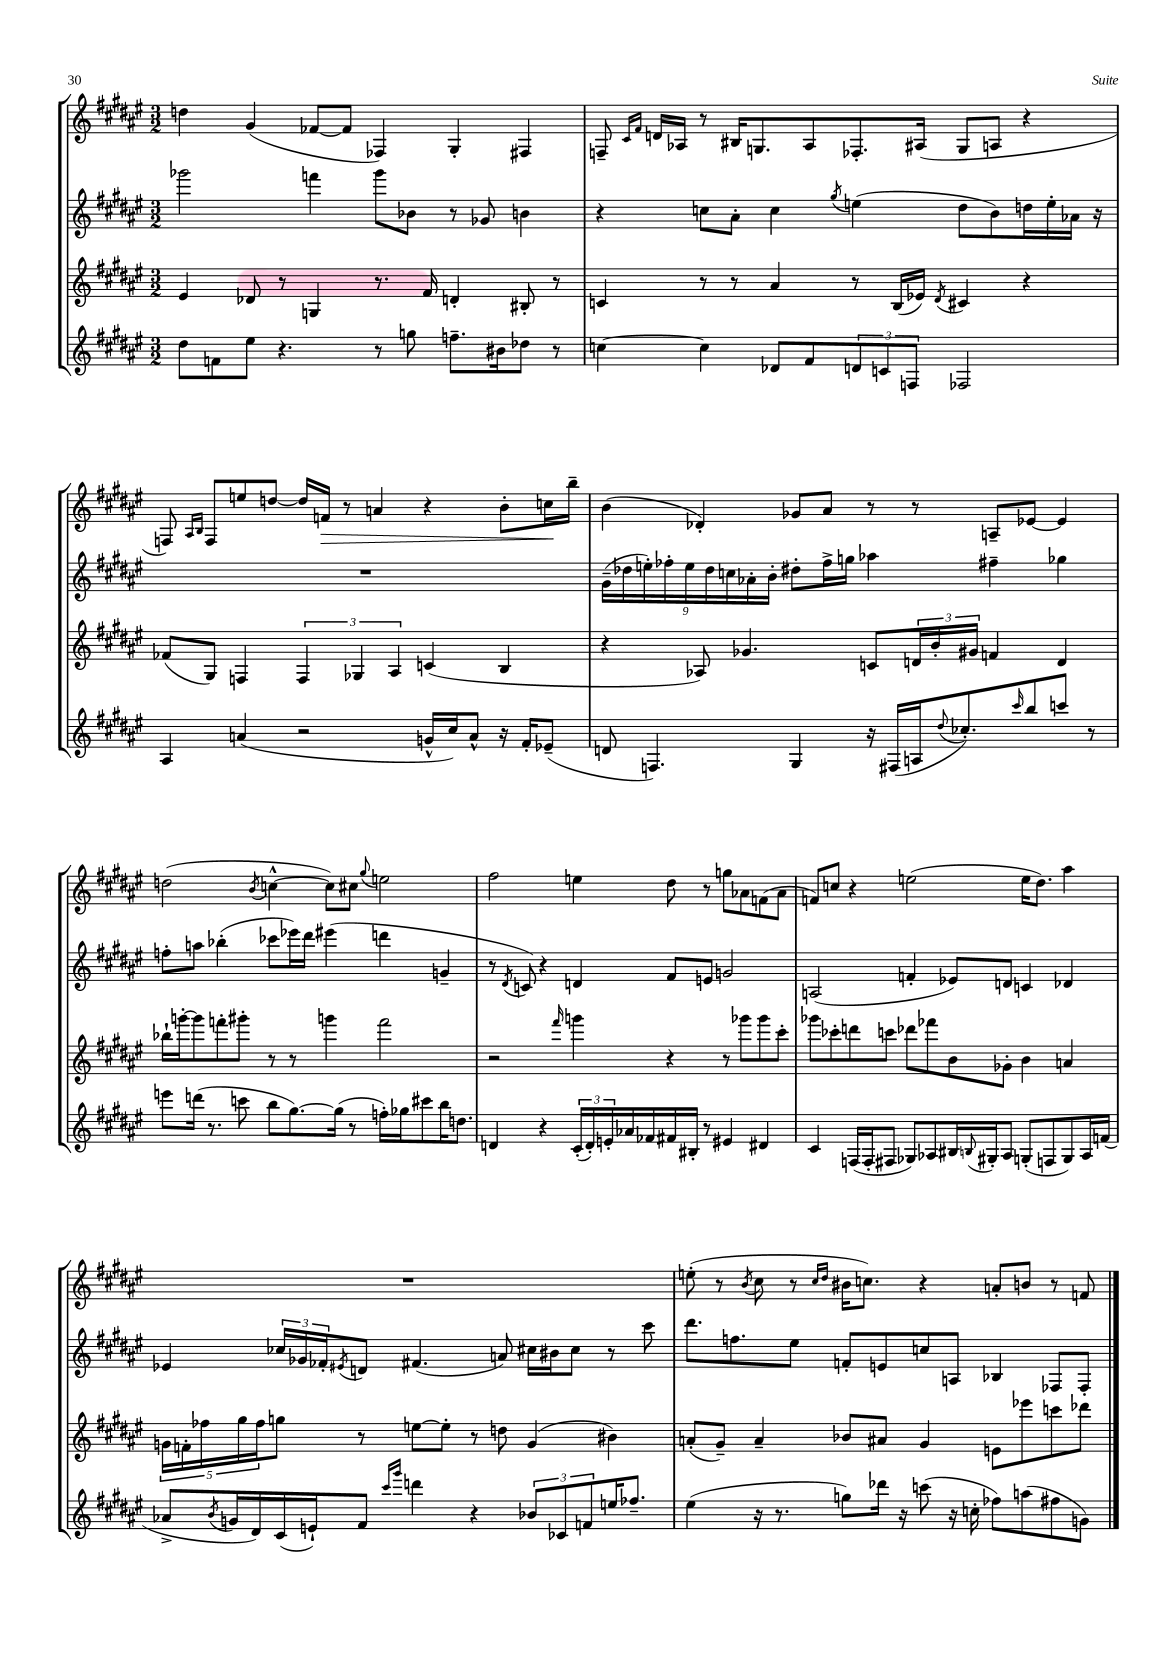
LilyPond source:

<<
\new StaffGroup <<
\new Staff = "s0" {
    \clef treble \key fis \major \numericTimeSignature \time 3/2
    d''4 gis'4( fes'8~ fes'8 fes4) gis4-. fis4 |
    f8-- \grace { cis'16 fis'16 } d'16 aes16 r8 bis16 g8. aes8 fes8.-. ais16( g8 a8 r4 |
    f8) \grace { ais16 b16 } f8 e''8 d''8~ d''16 f'16\> r8 a'4 r4 b'8-. c''16\! b''16-- |
    b'4( des'4-.) ges'8 ais'8 r8 r8 a8-- ees'8~ ees'4 |
    d''2( \acciaccatura { b'8 } c''4~-^ c''8) cis''8 \appoggiatura { gis''8 } e''2 |
    fis''2 e''4 dis''8 r8 g''8 aes'8 f'8( aes'8 |
    f'8) c''8 r4 e''2( e''16 dis''8.) ais''4 |
    R1. |
    e''8-.( r8 \acciaccatura { b'8 } cis''8 r8 \grace { cis''16 dis''16 } bis'16 c''8.) r4 a'8-. b'8 r8 f'8 \bar "|." |
}
\new Staff = "s1" {
    \clef treble \key fis \major \numericTimeSignature \time 3/2
    ges'''2 f'''4 ges'''8 bes'8 r8 ges'8 b'4 |
    r4 c''8 ais'8-. c''4 \acciaccatura { gis''8 } e''4( dis''8 b'8) d''16 e''16-. aes'16 r16 |
    R1. |
    \tuplet 9/8 { gis'16--( des''16 e''16-.) fes''16-. e''16 des''16 c''16 aes'16-. b'16-. } dis''8-. fes''16-> g''16 aes''4 fis''4-- ges''4 |
    f''8-. a''8 bes''4-.( ces'''8 ees'''16) dis'''16 eis'''4( d'''4 g'4-- |
    r8 \acciaccatura { dis'8 } c'8) r4 d'4 fis'8 e'8 g'2 |
    a2( f'4-. ees'8) d'8 c'4 des'4 |
    ees'4 \tuplet 3/2 { ces''16 ges'16 fes'16-. } \acciaccatura { eis'8 } d'8 fis'4.( a'8) cis''16 bis'16 cis''8 r8 cis'''8 |
    dis'''8. f''8. eis''8 f'8-. e'8 c''8 a8 bes4 fes8 fes8-. \bar "|." |
}
\new Staff = "s2" {
    \clef treble \key fis \major \numericTimeSignature \time 3/2
    eis'4 des'8 r8 g4 r8. fis'16 d'4-. bis8-. r8 |
    c'4 r8 r8 ais'4 r8 b16( ees'16) \acciaccatura { dis'8 } cis'4 r4 |
    fes'8( gis8) f4 \tuplet 3/2 { f4 ges4 ais4 } c'4( b4 |
    r4 aes8) ges'4. c'8 \tuplet 3/2 { d'16 b'16-. gis'16 } f'4 d'4 |
    bes''16-! g'''16~-. g'''8 f'''8-. gis'''8-. r8 r8 g'''4 f'''2 |
    r2 \grace { fis'''16 } g'''4 r4 r8 ges'''8 ges'''8 cis'''8-. |
    ges'''8 ces'''8-. d'''8 c'''8 des'''8 fes'''8 b'8 ges'8-. b'4 a'4 |
    \tuplet 5/4 { g'16 f'16-. fes''16 gis''16 fes''16 } g''8 r8 e''8~ e''8-. r8 d''8 g'4( bis'4) |
    a'8-.( gis'8--) a'4-- bes'8 ais'8 gis'4 e'8 ees'''8 c'''8 des'''8 \bar "|." |
}
\new Staff = "s3" {
    \clef treble \key fis \major \numericTimeSignature \time 3/2
    dis''8 f'8 eis''8 r4. r8 g''8 f''8.-- bis'16 des''8 r8 |
    c''4~ c''4 des'8 fis'8 \tuplet 3/2 { d'8 c'8 f8 } fes2 |
    ais4 a'4( r2 g'16-^ cis''16) a'8-^ r16 fis'16-. ees'8--( |
    d'8 f4.) gis4 r16 fis16( a16 \appoggiatura { dis''8 } ces''8.-.) \grace { cis'''16 } b''8 c'''8 r8 |
    e'''8 d'''16( r8. c'''8 b''8 gis''8.~) gis''16( r8 f''16-.) ges''16 cis'''8 b''16 d''8. |
    d'4 r4 \tuplet 3/2 { cis'16-.( d'16-.) e'16-. } aes'16 fes'16 fis'16 bis16-. r8 eis'4 dis'4 |
    cis'4 f16( f16-. fis8 ges8) aes8 bis16 \appoggiatura { b8 } gis16-. aes8 g8-.( f8 g8) aes16 f'16( |
    aes'8-> \acciaccatura { b'8 } g'16 dis'16) cis'16( e'16-!) fis'8 \grace { cis'''16 gis'''16 } d'''4 r4 \tuplet 3/2 { bes'8 ces'8 f'8 } e''16 fes''8.-- |
    eis''4( r16 r8. g''8) des'''16 r16 c'''8( r16 c''16-. fes''8) a''8( fis''8 g'8) \bar "|." |
}
>>
>>
\layout { \context { \Score \remove "Bar_number_engraver" } }
